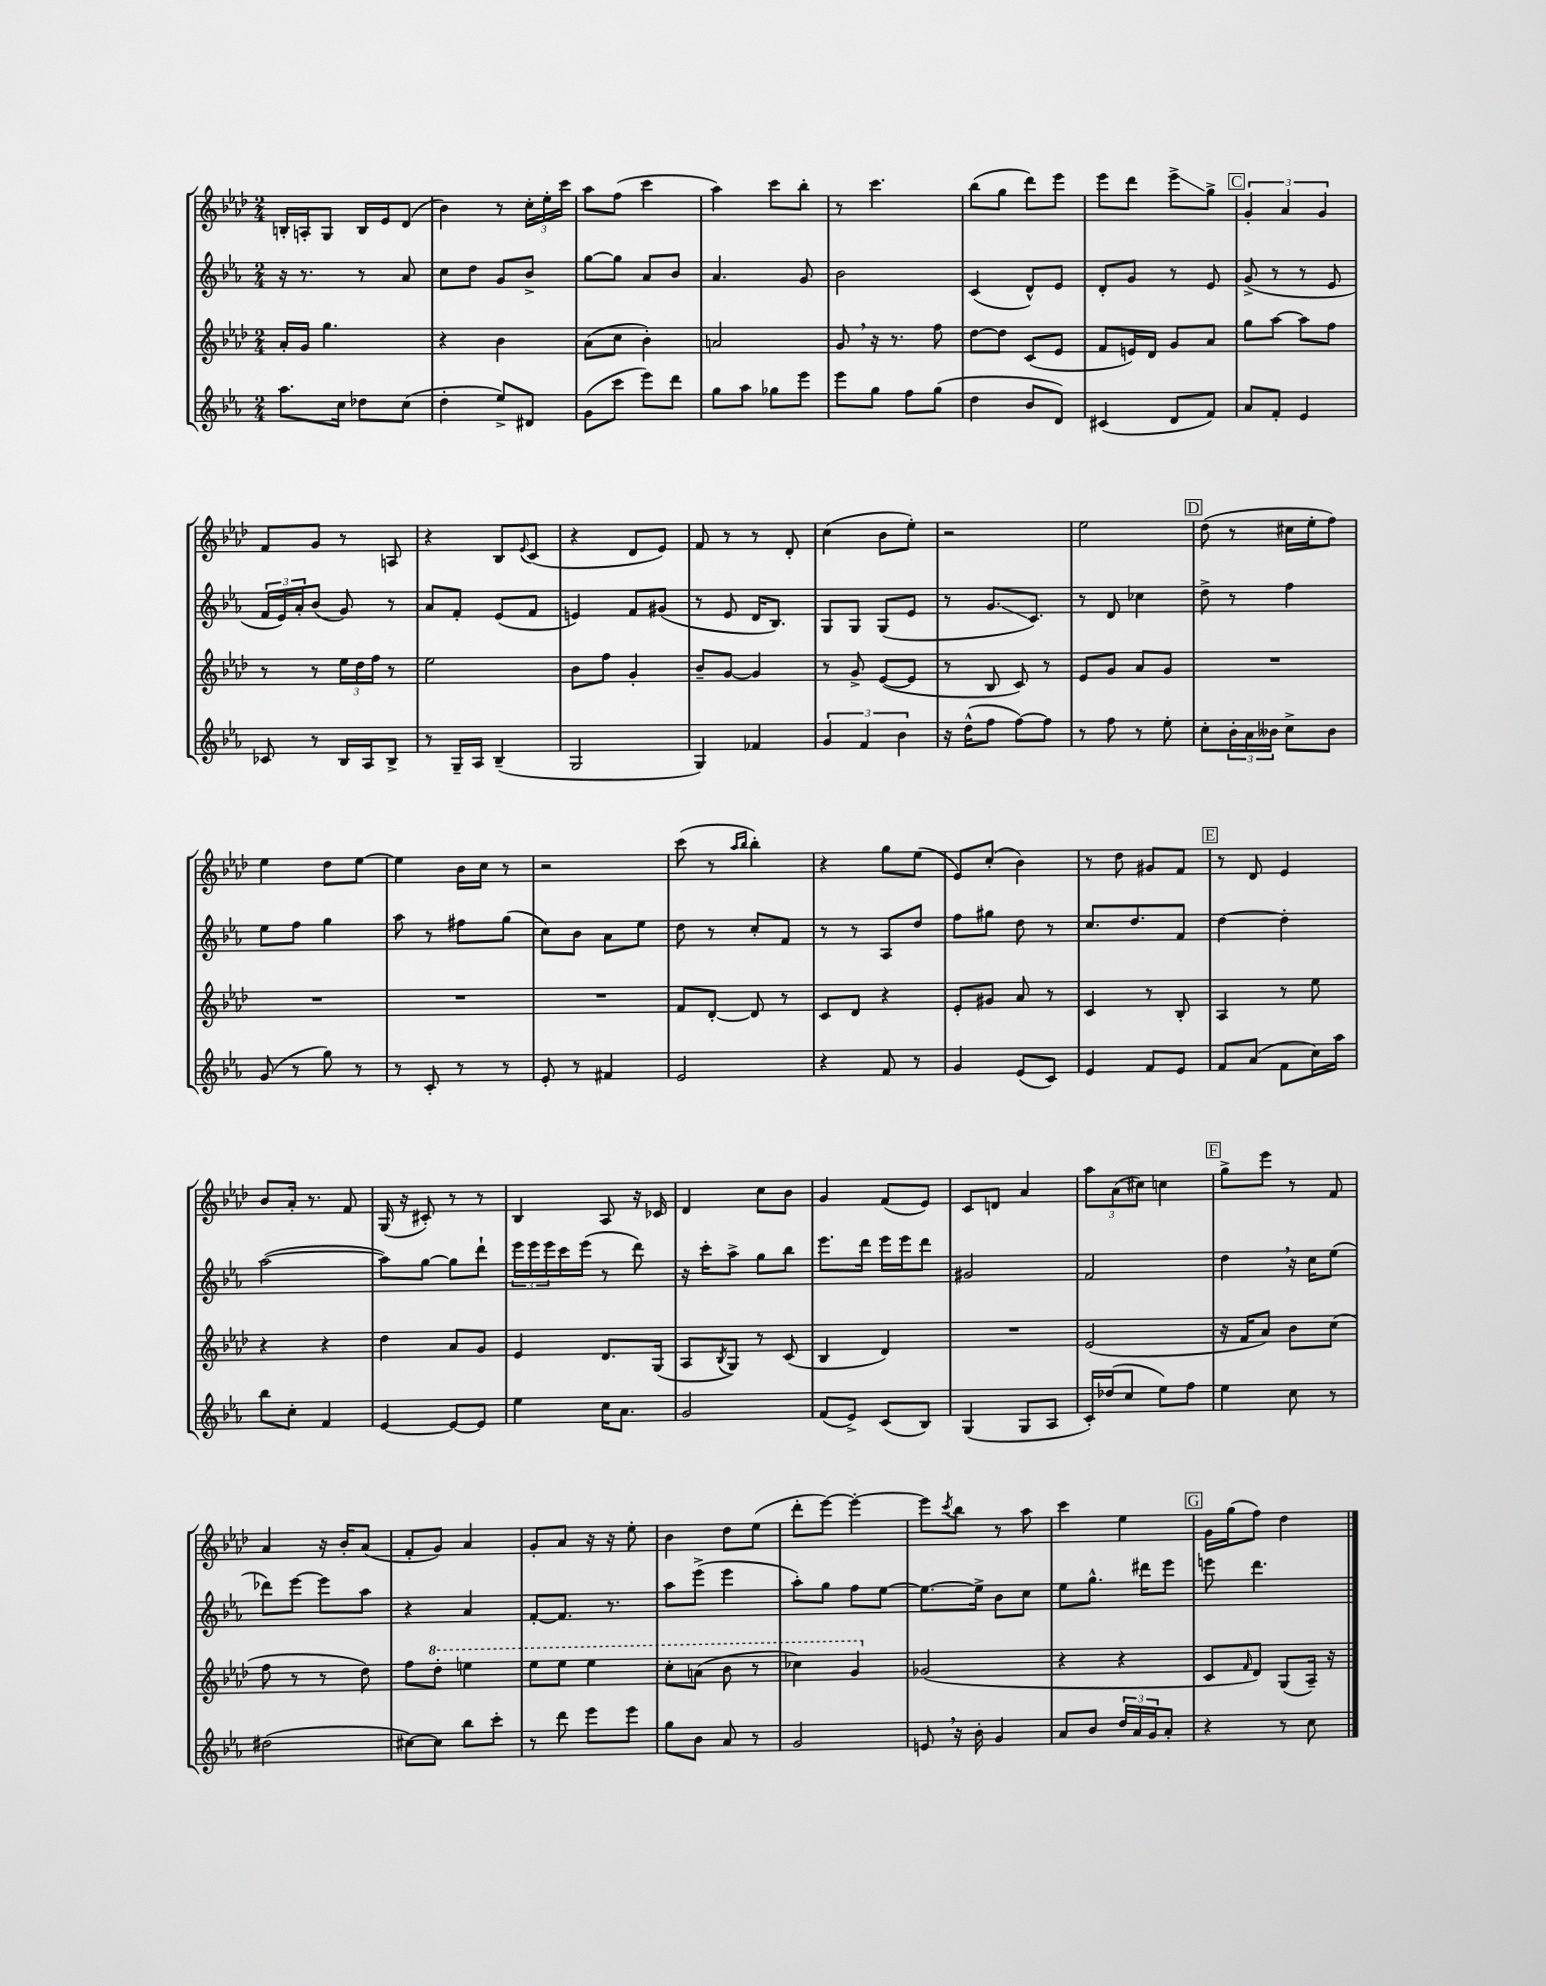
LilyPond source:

<<
\new StaffGroup <<
\new Staff = "s0" {
    \clef treble \key aes \major \numericTimeSignature \time 2/4
    b16-. a16-. g8 b16 ees'16 des'8( |
    bes'4) r8 \tuplet 3/2 { c''16-. ees''16-. c'''16 } |
    aes''8 f''8( c'''4 |
    aes''4) c'''8 bes''8-. |
    r8 c'''4. |
    bes''8( g''8 des'''8) ees'''8 |
    ees'''8 des'''8 ees'''8->\glissando g''8-> |
    \mark \markup { \box "C" } \tuplet 3/2 { g'4-. aes'4 g'4 } |
    f'8 g'8 r8 a8 |
    r4 bes8 \appoggiatura { ees'8 } c'8( |
    r4 des'8 ees'8) |
    f'8 r8 r8 des'8-. |
    c''4( bes'8 ees''8-.) |
    r2 |
    ees''2 |
    \mark \markup { \box "D" } des''8( r8 cis''16 ees''16-. f''8) |
    ees''4 des''8 ees''8~ |
    ees''4 bes'16 c''16 r8 |
    r2 |
    c'''8( r8 \grace { aes''16 bes''16 } bes''4-.) |
    r4 g''8 ees''8( |
    ees'8) c''8-.( bes'4) |
    r8 des''8 gis'8 f'8 |
    \mark \markup { \box "E" } r8 des'8 ees'4 |
    bes'8 aes'16-. r8. f'8 |
    g16( r16 cis'8-.) r8 r8 |
    bes4 aes8 r16 ces'16 |
    des'4 c''8 bes'8 |
    g'4 f'8( ees'8) |
    c'8 d'8 aes'4 |
    \tuplet 3/2 { aes''8 aes'8( cis''8) } c''4 |
    \mark \markup { \box "F" } g''8-> ees'''8 r8 f'8 |
    aes'4 r16 bes'16-. aes'8( |
    f'8-. g'8) aes'4 |
    g'8-. aes'8 r16 r16 ees''8-. |
    bes'4 des''8 ees''8( |
    des'''8-. ees'''8~) ees'''4~-. |
    ees'''8 \acciaccatura { c'''8 } bes''8 r8 aes''8 |
    c'''4 ees''4 |
    \mark \markup { \box "G" } g'16 g''16( f''8) des''4 \bar "|." |
}
\new Staff = "s1" {
    \clef treble \key ees \major \numericTimeSignature \time 2/4
    r16 r8. r8 aes'8 |
    c''8 d''8 g'8 bes'8-> |
    g''8~ g''8 aes'8 bes'8 |
    aes'4. g'8 |
    bes'2 |
    c'4( d'8-^) ees'8 |
    d'8-. g'8 r8 ees'8 |
    \mark \markup { \box "C" } g'8->( r8 r8 ees'8 |
    \tuplet 3/2 { f'16 ees'16) aes'16-. } bes'8( g'8) r8 |
    aes'8 f'8-. ees'8( f'8 |
    e'4) f'8 gis'8( |
    r8 ees'8 d'16 bes8.) |
    g8 g8 g8( ees'8 |
    r8 g'8.\glissando c'8.) |
    r8 d'8 ces''4 |
    \mark \markup { \box "D" } d''8-> r8 f''4 |
    ees''8 f''8 g''4 |
    aes''8 r8 fis''8 g''8( |
    c''8) bes'8 aes'8 ees''8 |
    d''8 r8 c''8-. f'8 |
    r8 r8 aes8 d''8 |
    f''8 gis''8 d''8 r8 |
    c''8. d''8. f'8 |
    \mark \markup { \box "E" } d''4~ d''4-. |
    aes''2~( |
    aes''8) g''8~ g''8 d'''8-! |
    \tuplet 3/2 { ees'''16 ees'''16 ees'''16 } c'''16 ees'''16( r8 d'''8) |
    r16 c'''16-. aes''8-> g''8 bes''8 |
    ees'''8. d'''16 ees'''16 ees'''16 d'''8 |
    gis'2 |
    f'2 |
    \mark \markup { \box "F" } d''4 \breathe r16 c''16 ees''8( |
    des'''8) ees'''8~ ees'''8 aes''8 |
    r4 aes'4 |
    f'8~-. f'8. r8. |
    aes''8 ees'''8->( ees'''4 |
    aes''8-.) g''8 f''8 ees''8~ |
    ees''8.~ ees''16-> bes'8 c''8 |
    ees''8 g''8.-^ dis'''16 ees'''8 |
    \mark \markup { \box "G" } e'''8 d'''4. \bar "|." |
}
\new Staff = "s2" {
    \clef treble \key aes \major \numericTimeSignature \time 2/4
    aes'16-. g'16 g''4. |
    r4 bes'4 |
    aes'8( c''8 bes'4-.) |
    a'2 |
    g'8 \breathe r16 r8. f''8 |
    des''8~ des''8 c'8( ees'8 |
    f'8 e'16) des'16 g'8 aes'8 |
    \mark \markup { \box "C" } g''8 aes''8~ aes''8 f''8 |
    r8 r8 \tuplet 3/2 { ees''16 des''16 f''16 } r8 |
    ees''2 |
    bes'8 f''8 g'4-. |
    bes'8-- g'8~ g'4 |
    r8 g'8-> ees'8~( ees'8 |
    r8 bes8 c'8) r8 |
    ees'8 g'8 aes'8 g'8 |
    \mark \markup { \box "D" } R2 |
    R2 |
    R2 |
    R2 |
    f'8 des'8~-. des'8 r8 |
    c'8 des'8 r4 |
    ees'8-. gis'8 aes'8 r8 |
    c'4 r8 bes8-. |
    \mark \markup { \box "E" } aes4 r8 ees''8 |
    r4 r4 |
    des''4 aes'8 g'8 |
    ees'4 des'8. g16( |
    aes8 \acciaccatura { bes8 } g8) r8 c'8( |
    bes4 des'4) |
    R2 |
    ees'2( |
    \mark \markup { \box "F" } r16 f'16 aes'8) bes'8 c''8( |
    f''8 r8 r8 des''8) |
    f''8 \ottava #1 des'''8-. e'''4 |
    ees'''8 ees'''8 ees'''4 |
    c'''8-. a''8( bes''8 r8 |
    ces'''4) g''4 \ottava #0 |
    ges'2( |
    r4 r4 |
    \mark \markup { \box "G" } c'8 \grace { f'16 } des'8) g8( aes16--) r16 \bar "|." |
}
\new Staff = "s3" {
    \clef treble \key ees \major \numericTimeSignature \time 2/4
    aes''8. c''16 des''8 c''8( |
    d''4-. ees''8->) dis'8 |
    g'8( c'''8 ees'''8) d'''8 |
    g''8 aes''8 ges''8 ees'''8 |
    ees'''8 g''8 f''8 g''8( |
    d''4 bes'8 d'8) |
    cis'4( d'8 f'8) |
    \mark \markup { \box "C" } aes'8 f'8-. ees'4 |
    ces'8 r8 bes16 aes16 bes8-> |
    r8 g16-- aes16 bes4--( |
    g2 |
    g4) fes'4 |
    \tuplet 3/2 { g'4 f'4 bes'4 } |
    r16 d''16-^( f''8 f''8~) f''8 |
    r8 f''8 r8 ees''8-. |
    \mark \markup { \box "D" } c''8-. \tuplet 3/2 { bes'16-. aes'16 beses'16 } c''8-> beses'8 |
    g'8( r8 g''8) r8 |
    r8 c'8-. r8 r8 |
    ees'8-. r8 fis'4 |
    ees'2 |
    r4 f'8 r8 |
    g'4 ees'8( c'8) |
    ees'4 f'8 ees'8 |
    \mark \markup { \box "E" } f'8 aes'8( f'8 c''16) aes''16 |
    bes''8 c''8-. f'4 |
    ees'4~ ees'8~ ees'8 |
    ees''4 c''16 aes'8. |
    g'2 |
    f'8( ees'8->) c'8( bes8) |
    g4( g8 aes8 |
    c'16-.) des''16( c''8 ees''8) f''8 |
    \mark \markup { \box "F" } ees''4 c''8 r8 |
    dis''2( |
    cis''8~) cis''8 bes''8 c'''8-. |
    r8 d'''8 ees'''8 ees'''8 |
    g''8 bes'8 aes'8 r8 |
    g'2 |
    e'8 \breathe r16 bes'16-. g'4 |
    aes'8 bes'8 \tuplet 3/2 { d''16 aes'16 g'16 } aes'8-. |
    \mark \markup { \box "G" } r4 r8 c''8 \bar "|." |
}
>>
>>
\layout { \context { \Score \remove "Bar_number_engraver" } }
